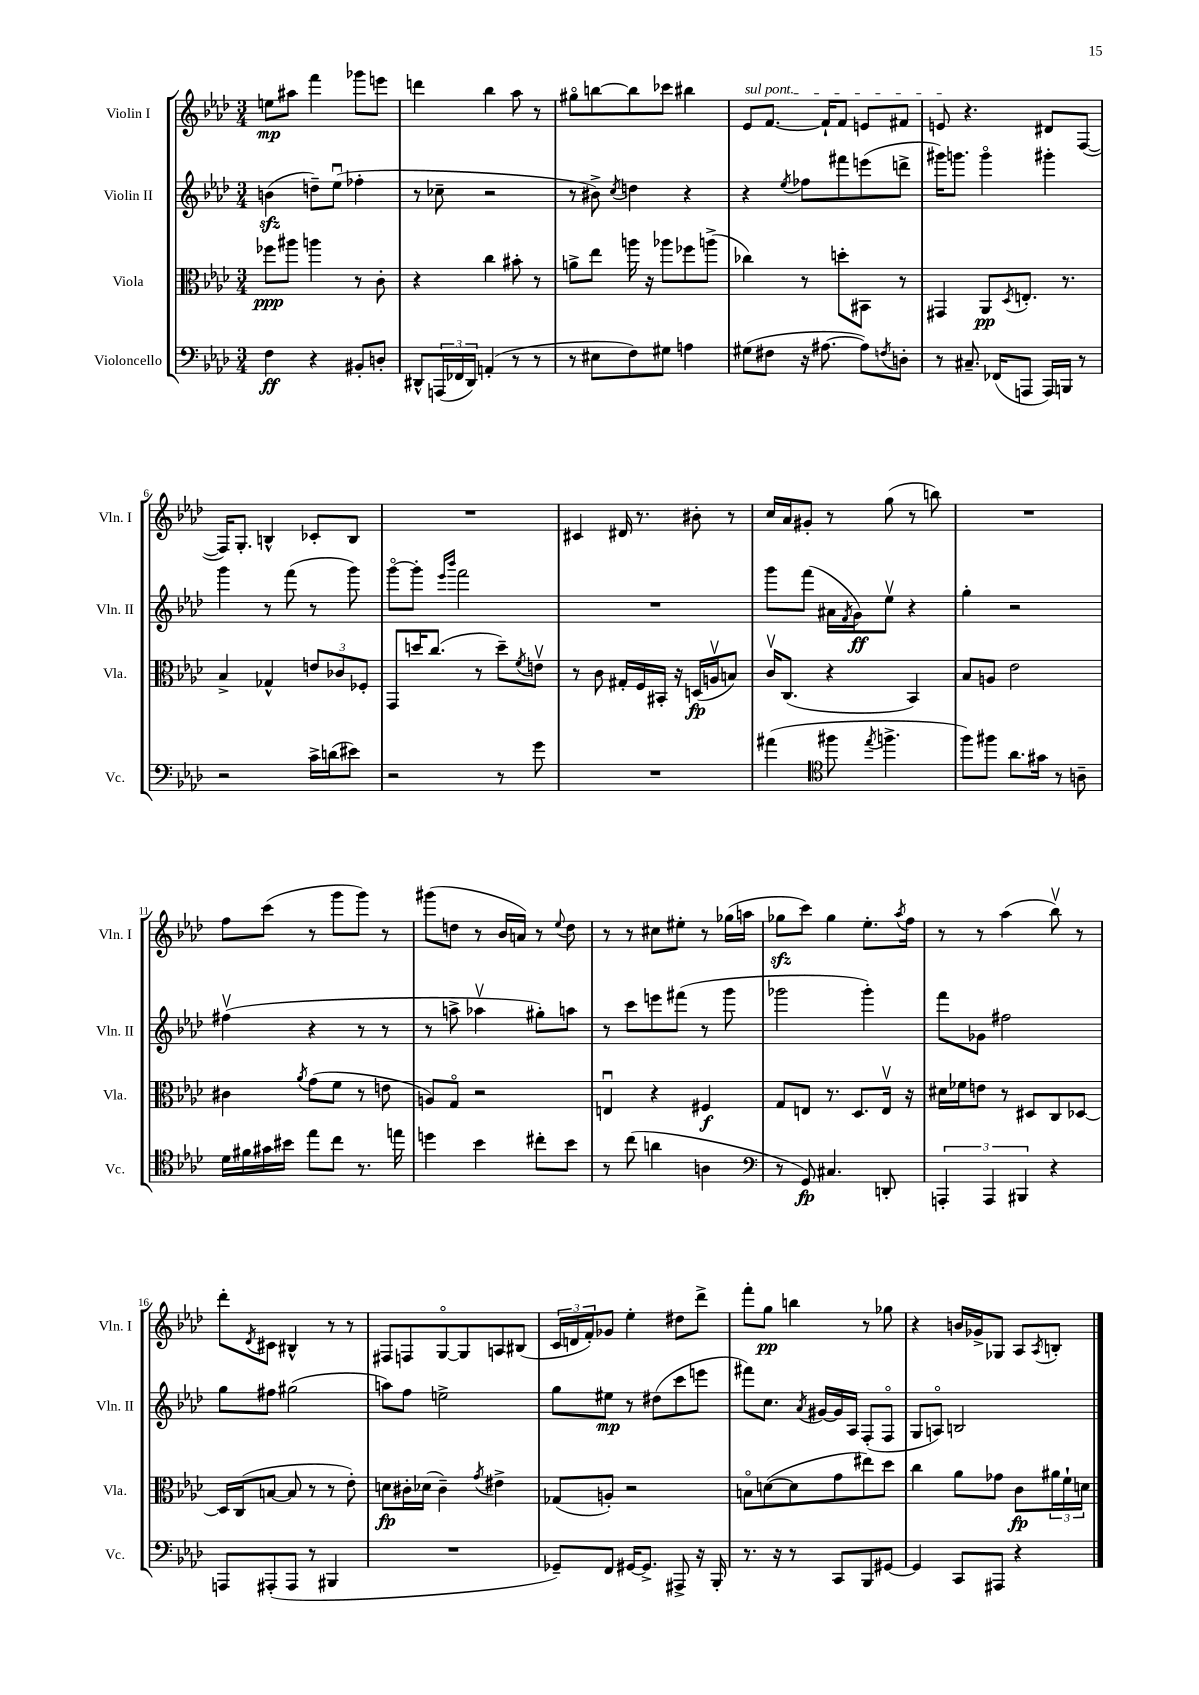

**kern	**kern	**kern	**kern
*staff4	*staff3	*staff2	*staff1
*clefF4	*clefC3	*clefG2	*clefG2
*k[b-e-a-d-]	*k[b-e-a-d-]	*k[b-e-a-d-]	*k[b-e-a-d-]
*M3/4	*M3/4	*M3/4	*M3/4
4F	8ff-	(4b	8ee
.	8aa#	.	8aa#
4r	4aa	8dd~)	4fff
.	.	(8ee-u	.
8BB#'	8r	4ff-'	8ggg-
8D'	8c'	.	8eee
=	=	=	=
8DD#^^	4r	8r	4ddd
(24AAA	.	8cc-~	.
24FF-	.	.	.
24DD#)	.	.	.
(4AA'	4cc	2r	4bb-
8r	8b#'	.	8aa-
8r	8r	.	8r
=	=	=	=
8r	8a^	8r	8gg#o
8E#	8ee-	8b#^)	[8bb
.	.	8qcc	.
8F)	16aa	4dd	8bb]
.	16r	.	.
8G#	8aa-	.	8ccc-
4A	8ff-	4r	4bb#
.	(8aa^	.	.
=	=	=	=
(8G#	4cc-)	4r	8e-
8F#	.	.	[8.f
.	.	8qee-	.
16r	8r	8ff-	.
[8.A#	.	.	16f`]
.	8dd'	8fff#	8f
8A#])	8BB#	(8eee	8e
8qF	.	.	.
8D'	8r	8ddd^	8f#
=	=	=	=
8r	4GG#	16ggg#)	8e
.	.	8.ggg	.
8.C#~	.	.	4.r
.	8AA-	4gggo	.
(16FF-	.	.	.
.	8qD-	.	.
8AAA	8.E'	.	.
16AAA)	.	4ggg#'	8d#
16BBB	8.r	.	.
8r	.	.	([8F
=	=	=	=
2r	4B-^	4ggg	16F])
.	.	.	8.G'
.	4G-^^	8r	4B^^
.	.	(8fff	.
16c^	12e	8r	8c-'
(16d	.	.	.
.	12c-	.	.
8e#)	.	8ggg)	8B
.	12F-'	.	.
=	=	=	=
2r	8GG	[8gggo	2.r
.	16dd	8ggg']	.
.	(8.cc	.	.
.	.	16qqeee-	.
.	.	16qqbbb-	.
.	.	2fff	.
.	8r	.	.
8r	8dd~)	.	.
.	8qf	.	.
8g	8ev	.	.
=	=	=	=
2.r	8r	2.r	4c#
.	8c	.	.
.	16G#'	.	16d#
.	16F	.	8.r
.	16BB#'	.	.
.	16r	.	.
.	(16D	.	8b#'
.	16Av	.	.
.	8B)	.	8r
=	=	=	=
(4a#	16cv	8ggg	16cc
.	(8.C	.	16a-
.	.	(8fff	8g#'
*clefC4	*	*	*
8ff#	4r	16a#	8r
.	.	8qf	.
.	.	16g)	.
8qee-	.	.	.
4.ff^	.	8ee-v	(8gg
.	4BB-)	4r	8r
.	.	.	8bb)
=	=	=	=
8ff)	8B-	4gg'	2.r
8ff#	8A	.	.
8.a-	2e-	2r	.
16g#	.	.	.
8r	.	.	.
8A~	.	.	.
=	=	=	=
16d-	4c#	(4ff#v	8ff
16f#	.	.	.
16g#	.	.	(8ccc
16b#	.	.	.
.	8qa-	.	.
8ee-	(8g	4r	8r
8cc	8f	.	8ggg
8.r	8r	8r	8ggg)
.	8e	8r	8r
16ee	.	.	.
=	=	=	=
4dd	8A)	8r	(8ggg#
.	8Go	8aa^	8dd
4b-	2r	4aa-v	8r
.	.	.	16b-
.	.	.	16a)
8cc#'	.	8gg#')	8r
.	.	.	8qqee-
8b-	.	8aa	8dd
=	=	=	=
8r	4Eu	8r	8r
(8cc	.	8ccc	8r
4a	4r	8eee	8cc#
.	.	(8fff#	8ee#'
4A	4F#	8r	8r
.	.	8ggg	(16gg-
.	.	.	16aa
=	=	=	=
*clefF4	*	*	*
8r	8G	2ggg-	8gg-
8GG)	8E	.	8ccc)
4.C#	8.r	.	4gg-
.	8.D-	.	.
.	.	4ggg-')	8.ee-'
8DD'	16Ev	.	.
.	.	.	8qaa-
.	16r	.	16ff
=	=	=	=
6AAA'	16d#	8fff	8r
.	16f-	.	.
.	8e	8g-	8r
6AAA	.	.	.
.	8r	2ff#	(4aa-
6BBB#	.	.	.
.	8D#	.	.
4r	8C	.	8bb-v)
.	[8D-	.	8r
=	=	=	=
8AAA	16D-]	8gg	8ddd-'
.	(16C	.	.
.	.	.	8qd-
(8AAA#'	[8B	8ff#	8c#
8AAA#	8B]	(2gg#	4B#^^
8r	8r	.	.
4BBB#	8r	.	8r
.	8e-')	.	8r
=	=	=	=
2.r	8d	8aa)	8F#
.	16c#'	8ff	8F
.	(16d-	.	.
.	4c#~)	2ee^	[8Go
.	.	.	8G]
.	8qg	.	.
.	4e#^	.	8A
.	.	.	(8B#
=	=	=	=
8GG-~)	(8G-	8gg	24c
.	.	.	24d
.	.	.	24f')
8FF	8A')	8ee#	8g-
[16GG#	2r	8r	4ee-'
8.GG#^]	.	.	.
.	.	(8dd#	.
8AAA#^	.	8ccc	8dd#
16r	.	8eee	8ddd-^
16BBB-'	.	.	.
=	=	=	=
8.r	8Bo	8fff#)	8fff'
.	([8d	8.cc	8gg
16r	.	.	.
8r	8d]	.	4bb
.	.	8qa-	.
.	.	[16g#	.
8CC	8g	16g#]	.
.	.	16A-	.
8BBB-	8ee#)	(8F'	8r
[8GG#	8dd-	8Fo	8gg-
=	=	=	=
4GG#]	4cc	8G	4r
.	.	8Ao)	.
8CC	8a-	2B	16b
.	.	.	16g-^
8AAA#	8g-	.	8G-
4r	8c	.	8A-
.	.	.	8qA-
.	24a#	.	8B'
.	24f`	.	.
.	24d	.	.
==	==	==	==
*-	*-	*-	*-
